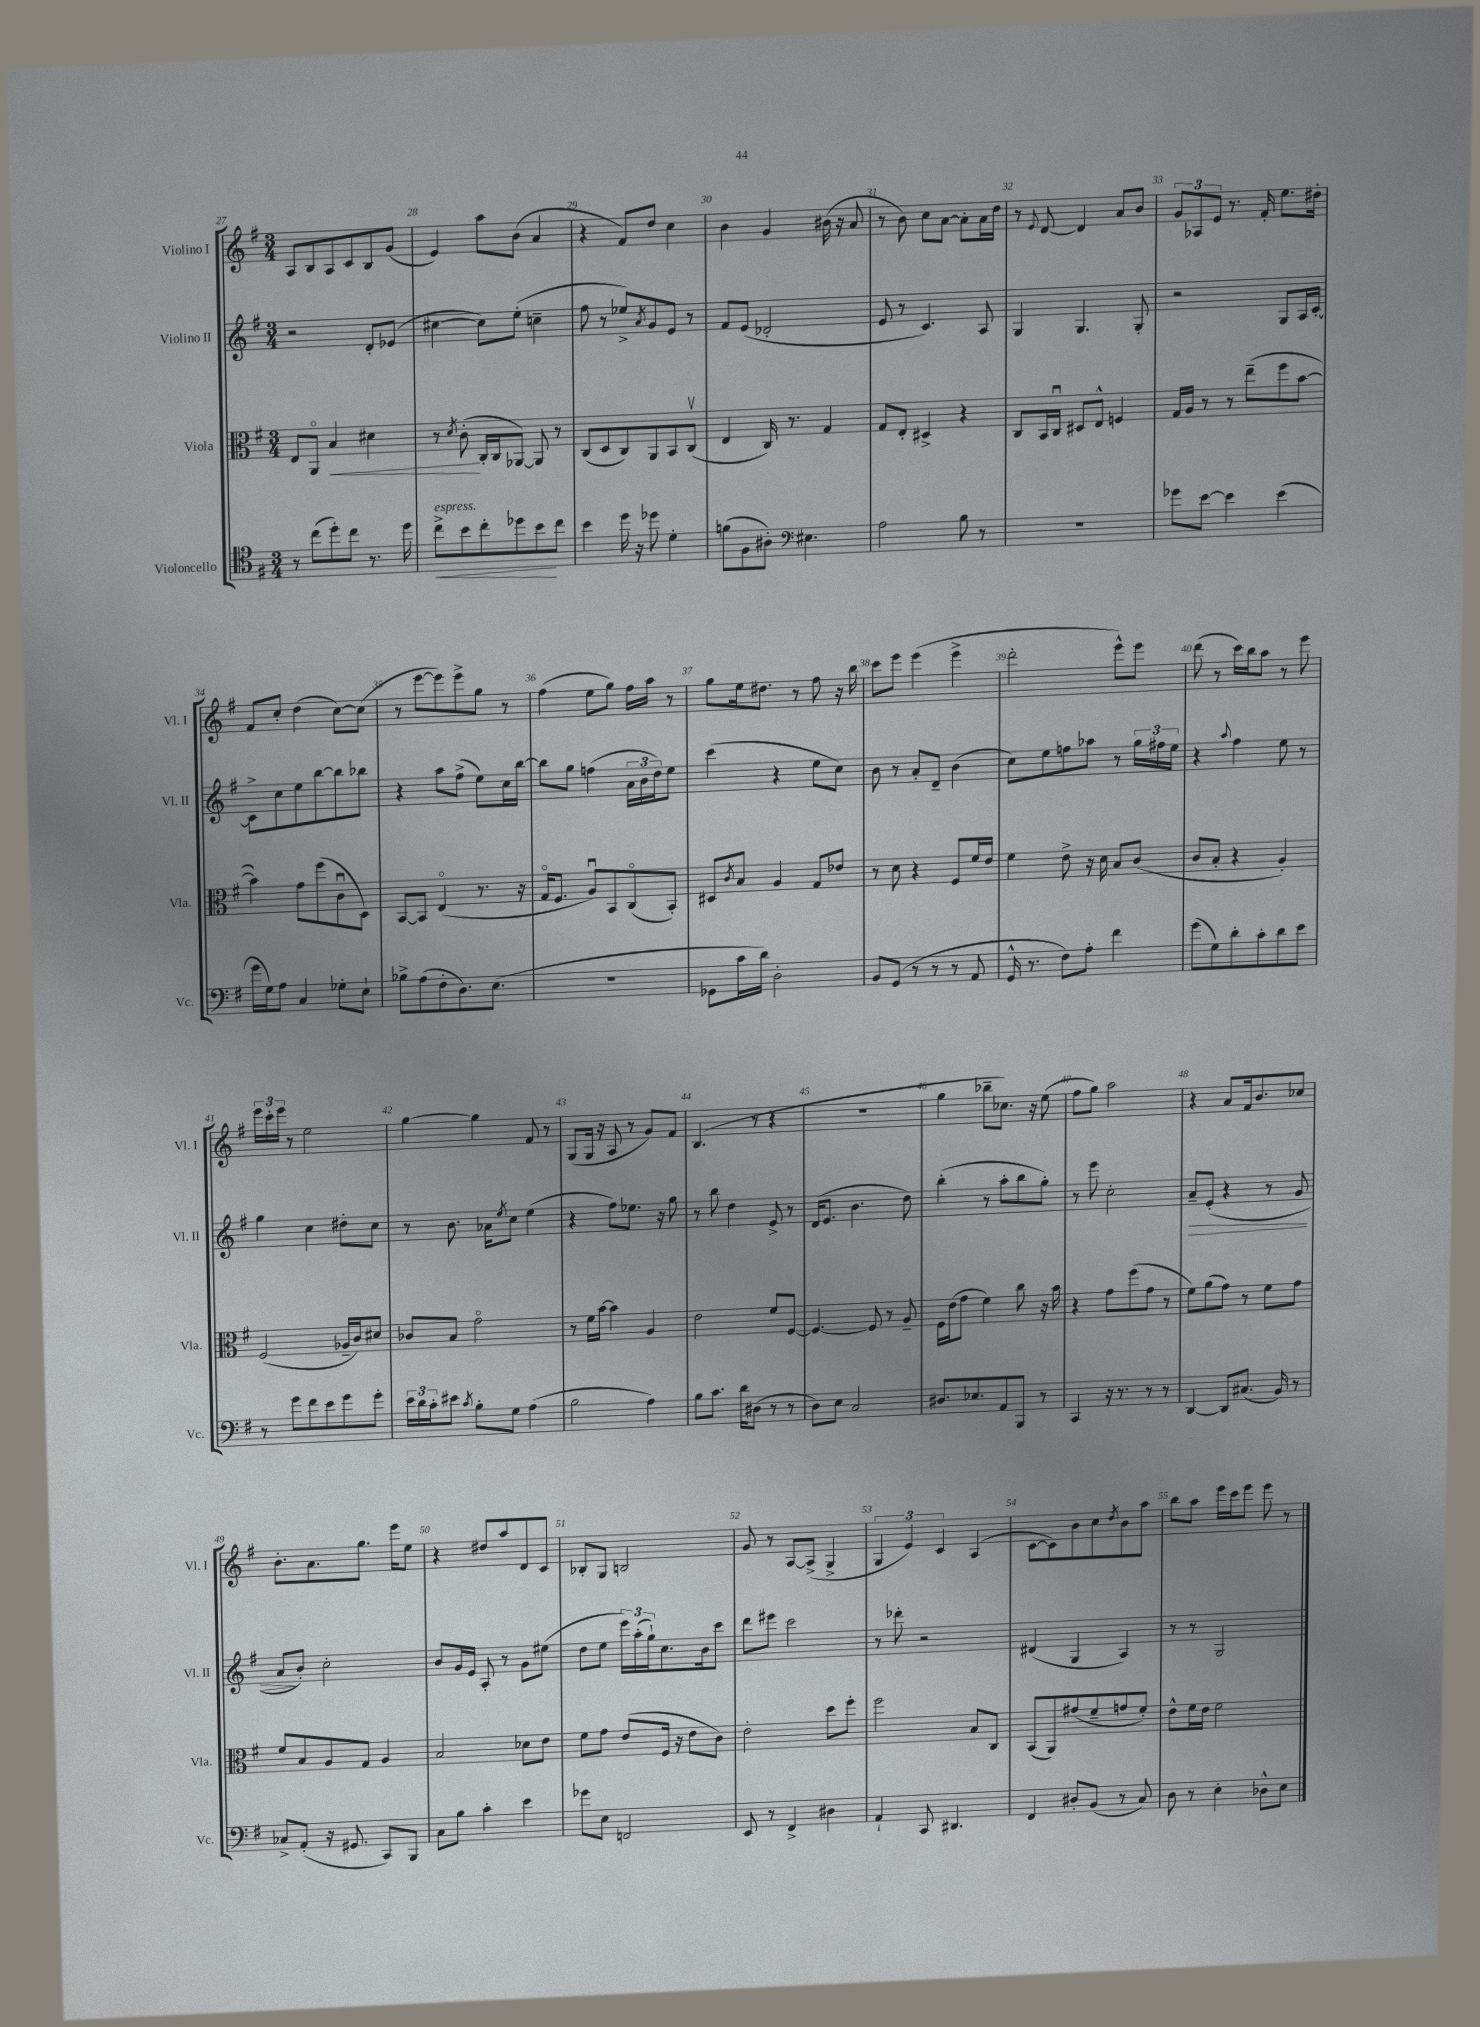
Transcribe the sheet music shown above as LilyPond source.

<<
\new StaffGroup <<
\new Staff = "s0" \with { instrumentName = "Violino I" shortInstrumentName = "Vl. I" } {
    \clef treble \key g \major \numericTimeSignature \time 3/4
    a8 b8 a8 c'8 b8 g'8( |
    e'4) a''8 b'8( a'4 |
    r4 fis'8) d''8 c''4 |
    b'4 g'4 bis'16( r16 a'8 |
    r8 b'8) c''8 a'8~ a'8-. a'16 d''16 |
    r8 \appoggiatura { e'8 } d'8~ d'4 a'8 b'8 |
    \tuplet 3/2 { g'8 aes8 e'8 } r8. fis'16-. e''8. dis''16-. |
    fis'8 c''8-. d''4( c''8~) c''8( |
    r8 e'''8~ e'''8) e'''8-> g''8 r8 |
    fis''4( e''8 g''8) fis''16 a''16 r8 |
    g''8 e''16 dis''8. r8 fis''8 r16 b''16 |
    c'''8 e'''8 e'''4( e'''4-> |
    d'''2-. e'''8-^) e'''8 |
    d'''8( r8 c'''16) b''16 a''8 r8 e'''8 |
    \tuplet 3/2 { e'''16 c'''16-. e'''16 } r8 e''2 |
    g''4~ g''4 fis'8 r8 |
    g8( g16 r16 a8 r8 g'8) fis'8 |
    b4.( r8 r4 |
    R2. |
    g''4 bes''8-- ces''8.) r16 e''8( |
    fis''8 g''8) a''2 |
    r4 a'8 fis'16 b'8. ces''8 |
    b'8.-. a'8. g''8. e'''16 e''8 |
    r4 dis''8 a''8 d'8 c'8 |
    bes8-. g8 b2 |
    g'8 r8 a8~ a8->( g4-> |
    \tuplet 3/2 { g4 e'4) c'4 } a4( |
    c'8~ c'8) b'8 c''8 \acciaccatura { d''8 } b'8 a''8 |
    b''8 a''8 e'''16 c'''16 e'''8 e'''8 r8 \bar "|." |
}
\new Staff = "s1" \with { instrumentName = "Violino II" shortInstrumentName = "Vl. II" } {
    \clef treble \key g \major \numericTimeSignature \time 3/4
    r2 d'8-. ees'8( |
    cis''4~ cis''8) e''8-.( c''4-- |
    fis''8 r8 ees''8->) \acciaccatura { a'8 } g'8 e'8 r8 |
    fis'8 e'8( des'2-. |
    e'8 r8 c'4.) a8 |
    g4 g4. g8-. |
    r2 g8 a16 c'16~-. |
    c'8-> c''8 e''8 b''8~ b''8 bes''8 |
    r4 a''8 fis''8->( e''8) c''16 b''16~ |
    b''8 g''8 f''4( \tuplet 3/2 { a'16 b'16 d''16) } e''8 |
    c'''4( r4 e''8 c''8) |
    b'8 r8 a'8-. d'8-- b'4( |
    c''8) e''8 f''8 aes''8 r8 \tuplet 3/2 { g''16 fis''16 e''16 } |
    r4 \appoggiatura { a''8 } fis''4 e''8 r8 |
    g''4 c''4 dis''8-. c''8 |
    r8 b'8. aes'16 \acciaccatura { e''8 } c''8 e''4( |
    r4 fis''8) ees''8. r16 g''8 |
    r8 b''8 d''4 e'8-> r8 |
    d'16( e'8. b'4. d''8) |
    b''4-.( r8 a''8-. b''8 g''8-.) |
    r8 e'''8 c''2-. |
    a'8--\> e'8-.( r4 r8 g'8 |
    a'8\! b'8-.) c''2-. |
    b'8 g'16 e'16 a8-. r8 g'8 eis''8( |
    d''8 e''8 \tuplet 3/2 { e'''16) a''16-.( g''16-!) } c''8. b'16 c'''8 |
    d'''8 eis'''8 c'''2 |
    r8 des'''8-. r2 |
    dis'4( g4 a4) |
    r8 r8 g2 \bar "|." |
}
\new Staff = "s2" \with { instrumentName = "Viola" shortInstrumentName = "Vla." } {
    \clef alto \key g \major \numericTimeSignature \time 3/4
    e8 a,8\flageolet b4\< dis'4 |
    r8 \acciaccatura { d'8 } c'8-.\!( c16-. c16 aes,8~) aes,8 r8 |
    c8( d8 c8) a,8 b,8 c8\upbow( |
    e4 c16) r8. g4 |
    g8 e8-. dis4-> r4 |
    c8 b,16 c16\downbow dis8 e8-^ f4 |
    g16 a16 r8 r8 e''8--( fis''8 b'8~ |
    b'4) g'8 fis''8( c'8\downbow d8) |
    b,8~ b,8 e4\flageolet( r8. r16 |
    g16\flageolet fis8. a8\downbow) b,8 c8\flageolet( b,8-.) |
    dis8 \acciaccatura { c'8 } b8 a4 g8 ees'8 |
    r8 d'8 r4 fis8 fis'16 e'16 |
    fis'4 e'8-> r16 d'16 b8 c'8( |
    c'8 b8-. r4 a4-.) |
    fis2( aes16-- c'16) dis'8 |
    ces'8 b8 g'2\flageolet |
    r8 fis'16 b'16~ b'4 a4 |
    e'2 fis'8 fis8~ |
    fis4.~ fis8 r8 a8-- |
    fis16 e'16( g'8 fis'4) c''8 r16 b'16 |
    r4 g'8 fis''8( g'8 r8 |
    fis'8) a'8( g'8) r8 fis'8 g'8 |
    fis'8 b8 a8 g8 a4 |
    b2 des'8 e'8 |
    fis'8 g'8 e'8( fis16 r16 e'8 c'8) |
    e'2-. d''8 fis''8-. |
    fis''2 b8 c8 |
    b,8( a,8) gis'8( fis'8-- g'8 fis'8-.) |
    e'8-^ fis'16 e'16 fis'2 \bar "|." |
}
\new Staff = "s3" \with { instrumentName = "Violoncello" shortInstrumentName = "Vc." } {
    \clef tenor \key g \major \numericTimeSignature \time 3/4
    r8 c''8( d''8-.) c''8 r8. d''16 |
    c''8->\<^\markup { \italic "espress." } b'8 c''8-. des''8 b'8\! c''8 |
    b'4 d''16 r16 des''8 d'4-. |
    f'8( fis8 ais8-.) \clef bass eis4. |
    a2 b8 r8 |
    R2. |
    ges'8 e'8~ e'4 e'4( |
    g'16 g16) a8 c4 ges8-. e8-! |
    bes8-> a8( fis8-. d8.) e8.( |
    R2. |
    ges,8 c'16 d'16) d2-. |
    b,8 g,8( r8 r8 r8 a,8 |
    g,16-^ r8. fis8) a8-. fis'4 |
    g'8( g8) d'8-. c'8-. d'8 e'8 |
    r8 g'8 fis'8 e'8 g'8 g'8-. |
    \tuplet 3/2 { e'16 d'16 c'16-. } eis'8 \acciaccatura { c'8 } b8-. g8 a4( |
    b2 a4) |
    b8 c'8. d'16 dis8( r8 r8 |
    d8) e8 c2 |
    dis8. ees8. a,8 b,,8 r8 |
    c,4 r16 r8. r8 r8 |
    d,4~ d,8 cis8.( b,16) r8 |
    ces8-> a,8-.( r16 gis,8. c,8) b,,8 |
    c8 b8 c'4-. e'4 |
    ges'8 e8 f,2 |
    e,8 r8 fis,4-> dis4 |
    a,4-! c,8 dis,4. |
    fis,4 dis8-. b,8( r8 c8) |
    d8 r8 e4-. des8-^ e8 \bar "|." |
}
>>
>>
\layout { \context { \Score currentBarNumber = #27 \override BarNumber.break-visibility = ##(#f #t #t) barNumberVisibility = #all-bar-numbers-visible } }
